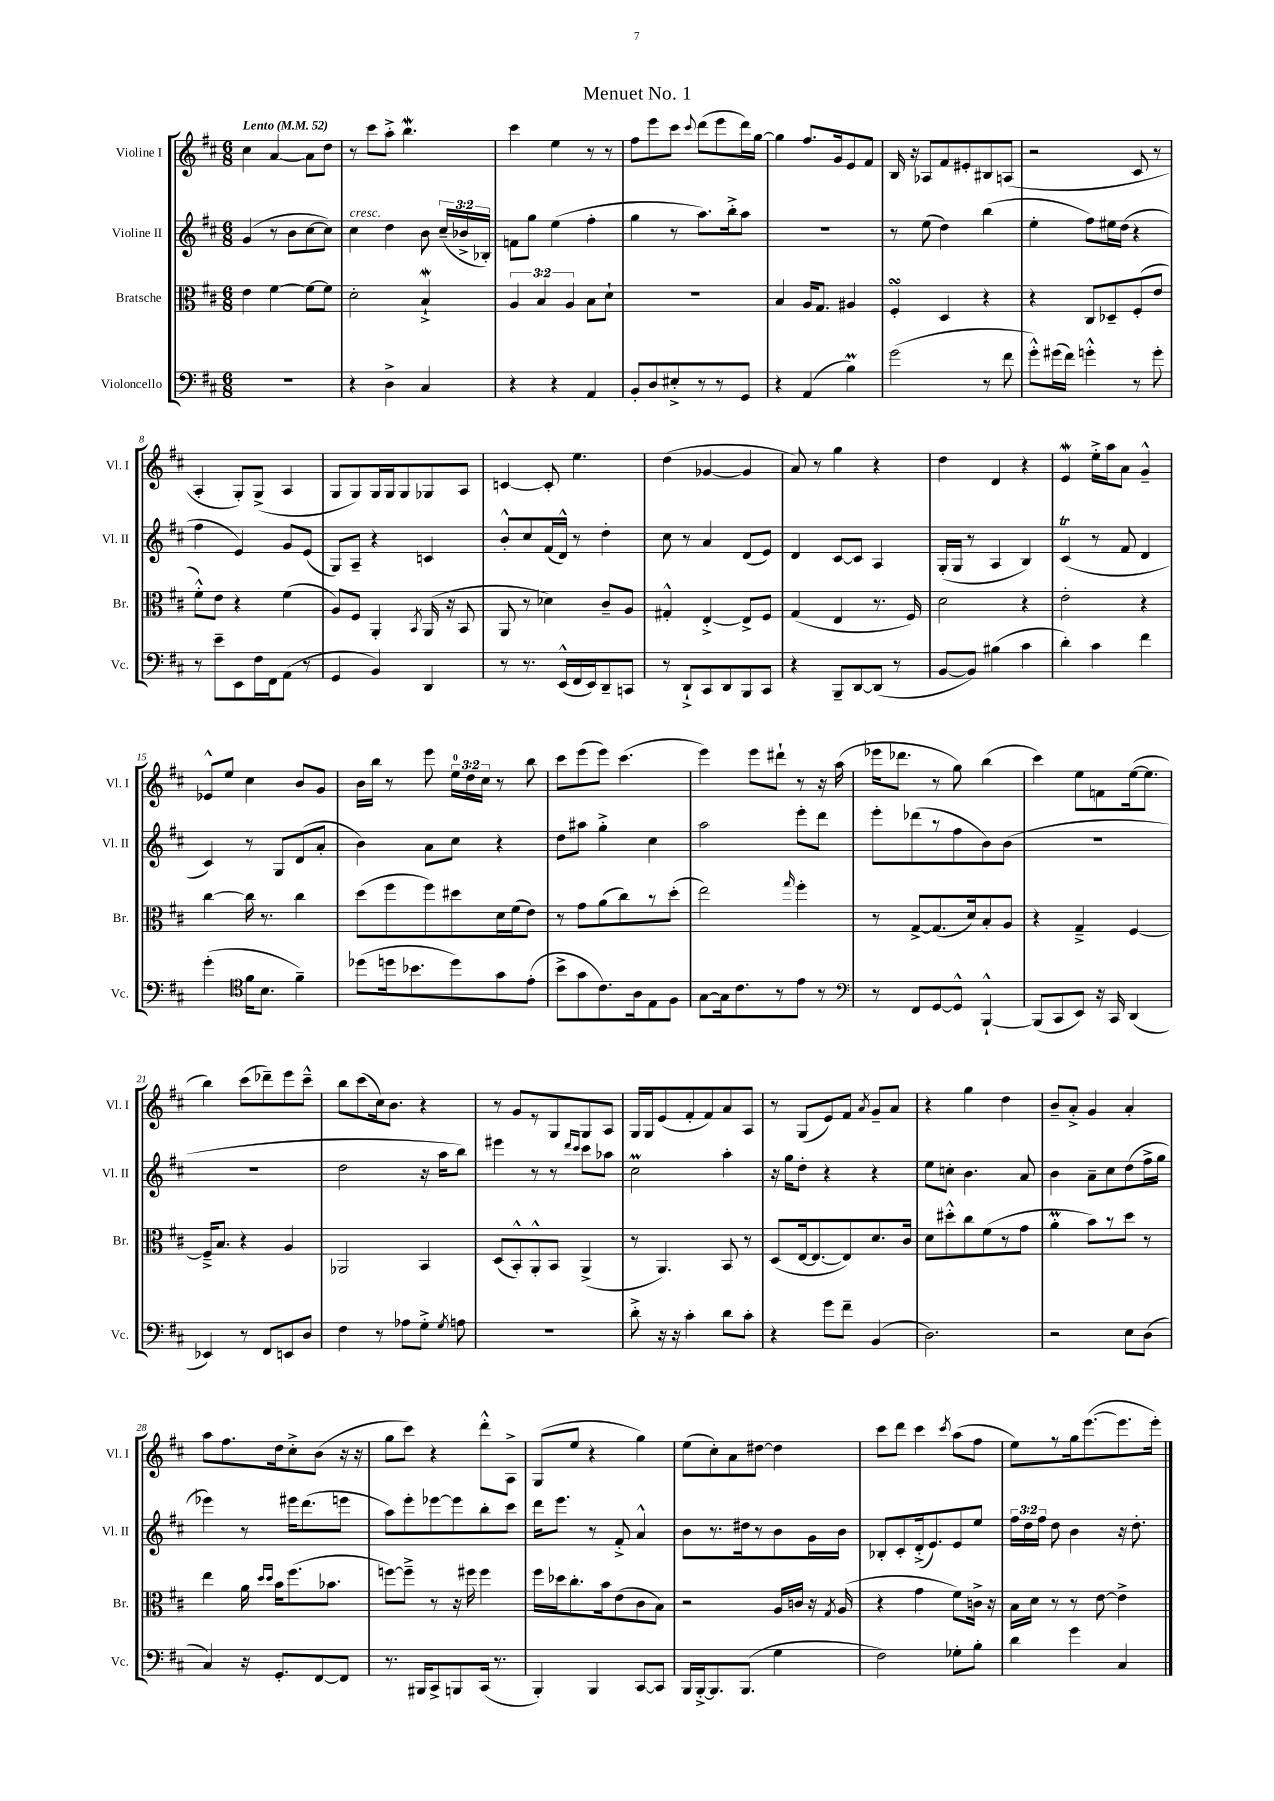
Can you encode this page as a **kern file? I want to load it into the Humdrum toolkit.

**kern	**kern	**kern	**kern
*part4	*part3	*part2	*part1
*staff4	*staff3	*staff2	*staff1
*I"Violoncello	*I"Bratsche	*I"Violine II	*I"Violine I
*I'Vc.	*I'Br.	*I'Vl. II	*I'Vl. I
*clefF4	*clefC3	*clefG2	*clefG2
*k[f#c#]	*k[f#c#]	*k[f#c#]	*k[f#c#]
*M6/8	*M6/8	*M6/8	*M6/8
*MM52	*MM52	*MM52	*MM52
=1	=1	=1	=1
!	!	!	!LO:TX:a:B:t=Lento
2.r	4e\	(4g/	4cc#\
.	[4f#\	8r	[4a/
.	.	8b\L	.
.	8f#\L_	[8cc#\	8a\L]
.	8f#\J]	8cc#\J])	8dd\J
=2	=2	=2	=2
!	!	!LO:TX:a:i:t=cresc.	!
4r	2d'\	4cc#\	8r
.	.	.	8ccc#\L
4D^\	.	4dd\	8aa'^\J
.	.	.	4.bbW\
4C#/	4BW`^/	8b\	.
.	.	(24cc#~/LL	.
.	.	24b-X^/	.
.	.	24B-X'/JJ)	.
=3	=3	=3	=3
4r	6A/	8fn\L	4ccc#\
.	.	8gg\J	.
.	6B/	.	.
4r	.	(4ee\	4ee\
.	6A/	.	.
4AA/	8B\L	4ff#'\	8r
.	8d`\J	.	8r
=4	=4	=4	=4
8BB'/L	2.r	4gg\	8ff#\L
8D/	.	.	8eee\
8E#X'^/	.	8r	8ccc#\J
.	.	.	8qqccc#/
8r	.	8.aa\L)	(8ddd\L
8r	.	.	8eee\
.	.	16bb'^\k	.
8GG/J	.	8aa\J	16ddd\L)
.	.	.	[16gg\JJ
=5	=5	=5	=5
4r	4B/	2.r	4gg\]
(4AA/	16A/KL	.	8.ff#/L
.	8.G/J	.	.
.	.	.	16g/k
4BM\)	4A#X/	.	8e/
.	.	.	8f#/J
=6	=6	=6	=6
(2g\	4F#sSsS'/	8r	16B/
.	.	.	16r
.	.	(8ee\	8A-X/L
.	4D/	4dd\)	8f#/
.	.	.	8e#X'/
8r	4r	(4bb\	8B#X/
8f#\	.	.	(8An/J
=7	=7	=7	=7
8g'^^\L)	4r	4ee'\	2r
(16g#X\L	.	.	.
16f#\JJ)	.	.	.
4gn'^^\	8C#/L	8ff#\L)	.
.	8D-X~/	16ee#X\L	.
.	.	(16dd\JJ	.
8r	(8F#'/	4r	8c#/
8g'\	8e/J	.	8r
!!LO:LB:g=z
=8	=8	=8	=8
8r	8f#'^^\L)	4ff#\	4A'/
8e~\L	8e\J	.	.
8EE\	4r	4e/)	8G'/L)
16F#\L	.	.	(8G^/J
16FF#\J	.	.	.
(8AA\J	(4f#\	8g/L	4A/
8r	.	(8e/J	.
=9	=9	=9	=9
4GG/	8A/L)	8G/L)	8G/L
.	8F#/J	8A~/J	8G/)
4BB/)	4AA'/	4r	16G/L
.	.	.	16G/J
.	.	.	8G/
.	8qBB/	.	.
4DD/	(16AA/	4cn/	8G-X/
.	16r	.	.
.	8BB/	.	8A/J
=10	=10	=10	=10
8r	8AA/	8b'^^/L	[4cn/
8.r	8r	8cc#/	.
.	4d-X\)	(16f#/L	8c'/]
(16EE^^/LL	.	16d^^/JJ)	.
16FF#/	.	8r	4.ee\
16EE/J)	.	.	.
8DD~/	8c#~/L	4dd'\	.
8CCn/J	8A/J	.	.
=11	=11	=11	=11
8r	4G#X'^^/	8cc#\	(4dd\
8DD`^/L	.	8r	.
8CC#/	[4E'^/	4a/	[4g-X/
8DD/	.	.	.
8BBB/	8E^/L]	(8d/L	4g-/]
8CC#/J	8F#/J	8e/J)	.
=12	=12	=12	=12
4r	(4G/	4d/	8a/)
.	.	.	8r
8BBB~/L	4E/	[8c#/L	4gg\
[8DD/	.	8c#/J]	.
(8DD/J]	8.r	4A/	4r
8r	.	.	.
.	16F#/)	.	.
=13	=13	=13	=13
[8BB/L	2d\	(16G'/LL	4dd\
.	.	16G/JJ	.
8BB/J])	.	8r	.
(4B#X\	.	4A/	4d/
4c#\	4r	4B/)	4r
=14	=14	=14	=14
4d'\)	2e'\	(4c#t/	4eW/
4c#\	.	8r	16ee'^\LL
.	.	.	16aa\J
.	.	8f#/	8a\J
4f#\	4r	4d/	4g~^^/
!!LO:LB:g=z
=15	=15	=15	=15
(4g'\	[4cc#\	4c#/)	8e-X^^/L
.	.	.	8ee/J
*clefC4	*	*	*
16f#\KL	16cc#\]	8r	4cc#\
8.B\J	8.r	.	.
.	.	8G/L	.
4f#~\)	4cc#\	(8d/	8b/L
.	.	8a'/J	8g/J
=16	=16	=16	=16
(8dd-X\L	(8dd\L	4b\)	16b\LL
.	.	.	16bb\JJ
16ddn\k	8ff#\	.	8r
8.b-X\	.	.	.
.	8ff#\)	8a\L	8eee\
8dd\)	8dd#X\	8cc#\J	24ee\LL
.	.	.	24dd\
.	.	.	24cc#\JJ
8g\	16d\L	4r	8r
.	(16f#\J	.	.
(8e'\J	8e\J)	.	8bb\
=17	=17	=17	=17
8b^\L	8r	8dd\L	8ccc#\L
8g\	8g\L	8aa#X\J	(8eee\
8.c#\)	(8a\	4gg'^\	8eee\J)
.	8cc#\)	.	(4.ccc#\
16A\k	.	.	.
8E\	8r	4cc#\	.
8F#\J	(8dd'\J	.	.
=18	=18	=18	=18
[8G\L	2ee\)	2aa\	4eee\)
16G\k]	.	.	.
8.c#\	.	.	.
.	.	.	8eee\L
8r	.	.	8ddd#X`\J
.	16qqgg/	.	.
8e\J	4ff#'\	8eee'\L	8r
8r	.	8ddd\J	16r
.	.	.	(16aa\
=19	=19	=19	=19
*clefF4	*	*	*
8r	8r	8eee'\L	16eee-X\KL
.	.	.	8.ddd-X\J
8FF#/L	[8G^/L	(8ddd-X\	.
[8GG/	(8.G/]	8r	8r
8GG^^/J]	.	8ff#\	8gg\)
.	16d/k)	.	.
[4BBB`^^/	8B'/	8b\)	(4bb\
.	8A/J	(8b\J	.
=20	=20	=20	=20
(8BBB/L]	4r	2.r	4ccc#\)
8CC#/	.	.	.
8EE/J)	4G~^/	.	8ee\L
16r	.	.	8fn\
16CC#/	.	.	.
(4DD/	[4F#/	.	([16ee\k
.	.	.	8.ee\J]
!!LO:LB:g=z
=21	=21	=21	=21
4EE-X/)	16F#~^/KL]	2.r	4bb\)
.	8.B/J	.	.
8r	4r	.	(8ccc#\L
8FF#/L	.	.	8ddd-X~\)
8EEn/	4A/	.	8eee\
8D/J	.	.	8ccc#~^^\J
=22	=22	=22	=22
4F#\	2AA-X/	2dd\	8bb\L
.	.	.	(8ccc#\
8r	.	.	16cc#\k)
.	.	.	8.b\J
8A-X\L	.	.	.
8G'^\J	4BB/	16r	4r
.	.	16aa\KL	.
8qG/	.	.	.
8An\	.	8bb\J)	.
=23	=23	=23	=23
2.r	(8D/L	4eee#X\	8r
.	8BB'^^/)	.	8g/L
.	8AA'^^/	8r	8r
.	8BB/J	8r	8G/
.	.	16qqddd/LL	.
.	.	16qqccc#/JJ	.
.	(4AA^/	8ccc#\L	8G/
.	.	8aa-X\J	8A/J
=24	=24	=24	=24
8d'^\	8r	2cc#m\	16G/LL
.	.	.	16G/J
16r	4.AA/)	.	(8e/
16r	.	.	.
4c#'\	.	.	8f#'/
.	.	.	8f#/)
8d\L	8BB/	4aa'\	8a/
8c#'\J	8r	.	8A/J
=25	=25	=25	=25
4r	(8D/L	16r	8r
.	.	16gg\KL	.
.	[16E/k	8dd'\J	(8G/L
.	8.E/_	.	.
8g\L	.	4r	8e/)
8f#~\J	8E/])	.	8f#/J
.	.	.	8qa/
(4BB/	8.d/	4r	8g~/L
.	.	.	8a/J
.	16c#/Jk	.	.
=26	=26	=26	=26
2.D\)	8d\L	8ee\L	4r
.	8dd#X'^^\	8ccn'\J	.
.	8cc#\	4.b\	4gg\
.	(8f#\	.	.
.	8r	.	4dd\
.	8g\J	8a/	.
=27	=27	=27	=27
2r	4aM'\	4b\	8b~/L
.	.	.	8a'^/J
.	8b\L)	8a~\L	4g/
.	8r	8cc#\	.
8E\L	8dd\J	(8dd\	4a'/
(8D\J	8r	16ff#^\L	.
.	.	16gg\JJ	.
!!LO:LB:g=z
=28	=28	=28	=28
4C#/)	4ee\	4eee-X\)	8aa\L
.	.	.	8.ff#\
16r	16a\	8r	.
.	16qqdd/LL	.	.
.	16qqdd/JJ	.	.
8.GG'/L	16b\KL	.	16dd\k
.	(8.ff#\	16eee#X\KL	8cc#'^\
.	.	(8.ddd\	.
[8FF#/	.	.	(8b\J
.	8.b-X\J	.	.
8FF#/J]	.	8eeen\J	16r
.	.	.	16r
=29	=29	=29	=29
8.r	[8ffn\L)	8aa\L)	8gg\L
.	8ff~^\J]	8eee'\	8ccc#\J)
16BBB#X/KL	.	.	.
8CC#^/	8r	[8eee-X\	4r
8BBBn/	16r	8eee-\]	.
.	16ff#X\	.	.
(16CC#/Jk	4ff#\	8bb'\	8ddd'^^\L
8.r	.	.	.
.	.	8ccc#\J	8A^\J
=30	=30	=30	=30
4BBB'/)	16ff#\LL	16ddd\KL	(8G/L
.	16dd-X\J	8.eee\J	.
.	8.cc#'\	.	8ee/J
4BBB/	.	8r	4r
.	16b\k	.	.
.	(8e\	8f#'^/	.
[8CC#/L	8c#\	4a^^/	4gg\)
8CC#/J]	8B\J)	.	.
=31	=31	=31	=31
16BBB/LL	2r	8b\L	(8ee\L
[16BBB'^/J	.	.	.
8.BBB/]	.	8.r	8cc#'\)
.	.	.	8a\
(8.BBB/J	.	16dd#X\k	.
.	.	8r	[8dd#X\J
4G\	16A/LL	8b\	4dd#\]
.	16cn/JJ	.	.
.	16r	16g\L	.
.	8qG/	.	.
.	(16A/	16b\JJ	.
=32	=32	=32	=32
2F#\)	4r	8B-X'/L	8ccc#\L
.	.	8c#'/	8ddd\J
.	4g\	(16d'^/k	4ccc#\
.	.	8.e/)	.
.	.	.	8qccc#/
8G-X'\L	8f#\L)	8e/	(8aa\L
8B'\J	16cn^\Jk	8ee/J	8ff#\J
.	16r	.	.
=33	=33	=33	=33
4d\	16B\LL	24ff#\LL	8ee\L)
.	.	24dd\	.
.	16d\JJ	.	.
.	.	24ff#\JJ	.
.	8r	8dd\	8r
4g\	8r	4b\	16gg\k
.	.	.	([8.eee\
.	[8e\	.	.
4C#/	4e^\]	16r	8.eee\]
.	.	8.dd'\	.
.	.	.	16eee'\Jk)
==	==	==	==
*-	*-	*-	*-
